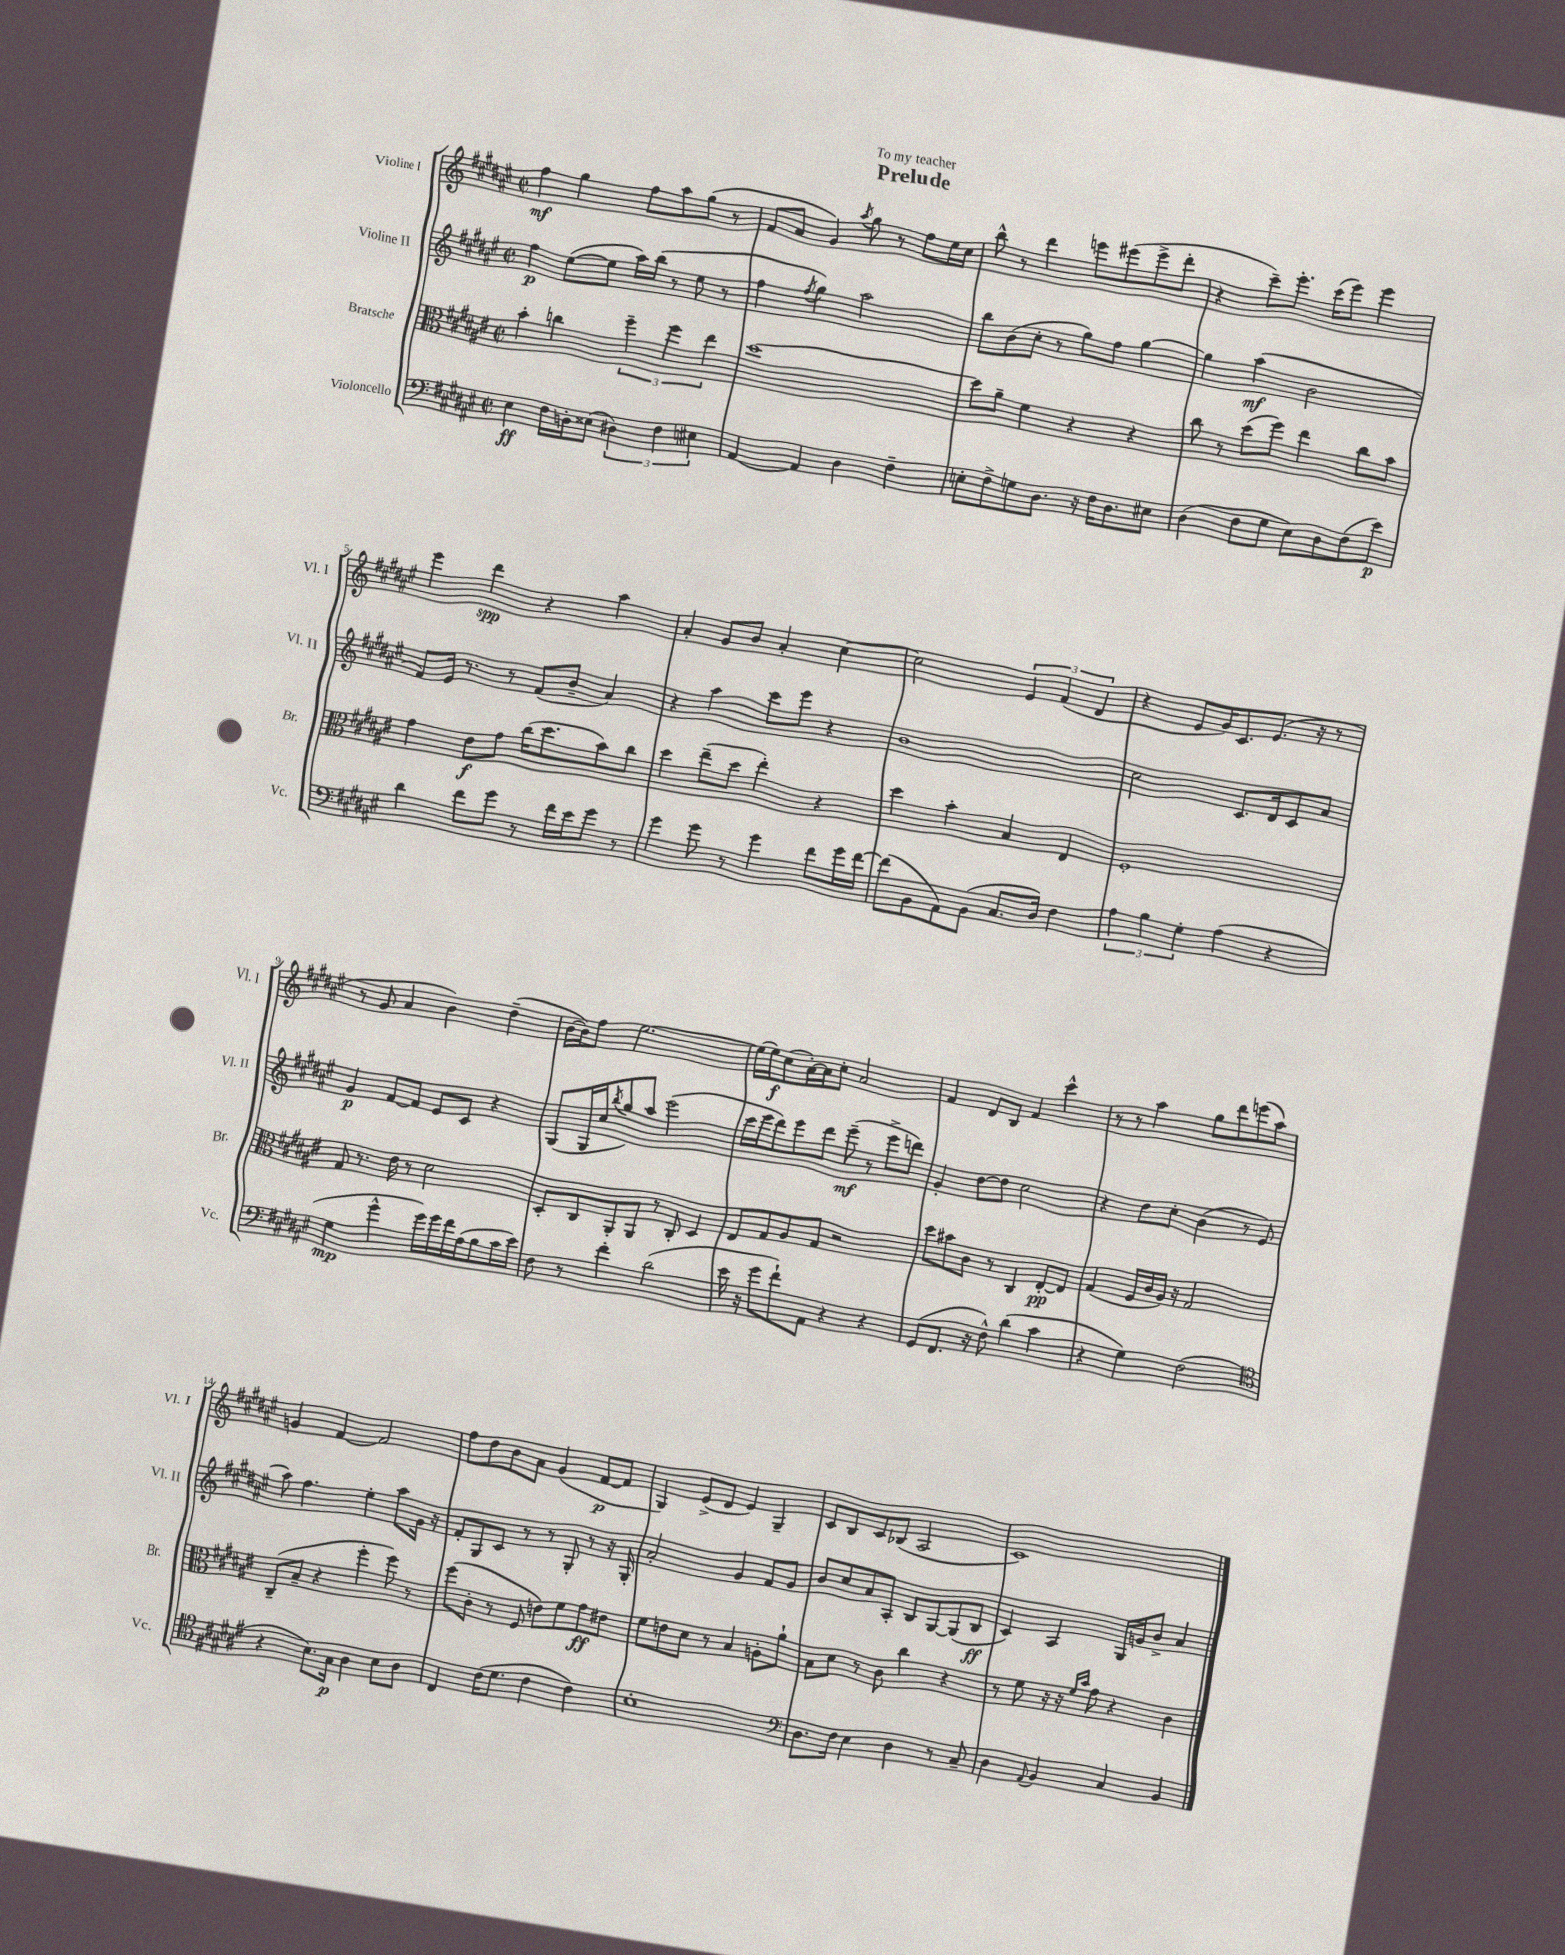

**kern	**dynam	**kern	**dynam	**kern	**dynam	**kern	**dynam
*part4	*part4	*part3	*part3	*part2	*part2	*part1	*part1
*staff4	*staff4	*staff3	*staff3	*staff2	*staff2	*staff1	*staff1
*I"Violoncello	*	*I"Bratsche	*	*I"Violine II	*	*I"Violine I	*
*I'Vc.	*	*I'Br.	*	*I'Vl. II	*	*I'Vl. I	*
*clefF4	*	*clefC3	*	*clefG2	*	*clefG2	*
*k[f#c#g#d#a#e#]	*	*k[f#c#g#d#a#e#]	*	*k[f#c#g#d#a#e#]	*	*k[f#c#g#d#a#e#]	*
*M2/2	*	*M2/2	*	*M2/2	*	*M2/2	*
*met(c|)	*	*met(c|)	*	*met(c|)	*	*met(c|)	*
=1	=1	=1	=1	=1	=1	=1	=1
4E#\	ff	4b'\	.	4ff#\	p	4ff#\	mf
16F#\LL	.	4ccn\	.	([8ee#\L	.	4gg#\	.
16Dn'\J	.	.	.	.	.	.	.
(8E##X\J	.	.	.	8ee#\J]	.	.	.
6D#X\)	.	6ff#~\	.	16aa#\LL)	.	8ff#\L	.
.	.	.	.	(16bb\JJ	.	.	.
.	.	.	.	8r	.	8aa#\	.
6F#\	.	6ff#\	.	.	.	.	.
.	.	.	.	8ee#\	.	(8gg#\J	.
6E#X\	.	6ee#\	.	.	.	.	.
.	.	.	.	8r	.	8r	.
=2	=2	=2	=2	=2	=2	=2	=2
[4AA#/	.	[1dd#	.	4ff#\	.	8f#/L	.
.	.	.	.	.	.	8a#/J	.
.	.	.	.	8qff#/	.	.	.
4AA#/]	.	.	.	4gg#\)	.	4g#/)	.
.	.	.	.	.	.	8qaa#/	.
4D#\	.	.	.	2aa#\	.	8gg#\	.
.	.	.	.	.	.	8r	.
4F#~\	.	.	.	.	.	8ff#\L	.
.	.	.	.	.	.	16ee#\L	.
.	.	.	.	.	.	16cc#\JJ	.
=3	=3	=3	=3	=3	=3	=3	=3
8En'\L	.	8dd#\L]	.	8bb\L	.	8bb^^\	.
8F#^\	.	8a#~\J	.	(8b\	.	8r	.
8Gn\	.	4f#\	.	8cc#'\J	.	4ddd#\	.
8.D#\J	.	.	.	8r	.	.	.
.	.	4r	.	8gg#\L)	.	8eeen\L	.
16r	.	.	.	.	.	.	.
16F#\KL	.	.	.	8ff#\J	.	(8eee#X\	.
8.D#\	.	.	.	.	.	.	.
.	.	4r	.	[4gg#\	.	8eee#^\	.
8E#X\J	.	.	.	.	.	8ddd#'\J	.
=4	=4	=4	=4	=4	=4	=4	=4
(4D#\	.	8cc#\	.	4gg#\]	.	4r	.
.	.	8r	.	.	.	.	.
8F#\L	.	(8dd#\L	.	(4aa#\	mf	8ccc#~\L)	.
8G#\J	.	8ff#\J)	.	.	.	8.eee#'\J	.
8E#\L)	.	4ee#\	.	2b\	.	.	.
.	.	.	.	.	.	(16ccc#\KL	.
8D#\	.	.	.	.	.	8eee#\J)	.
(8F#\	.	8cc#\L	.	.	.	4eee#\	.
8e#\J)	p	8b\J	.	.	.	.	.
!!LO:LB:g=z
=5	=5	=5	=5	=5	=5	=5	=5
4d#\	.	4g#\	.	8f#/L)	.	4eee#\	.
.	.	.	.	16e#/Jk	.	.	.
.	.	.	.	8.r	.	.	.
8f#\L	.	8e#\L	f	.	.	4ddd#\	spp
8g#\J	.	8g#\J	.	8r	.	.	.
8r	.	(16cc#\KL	.	(8f#/L	.	4r	.
.	.	8.dd#\	.	.	.	.	.
16f#\LL	.	.	.	8b~/J	.	.	.
16e#\J	.	.	.	.	.	.	.
8g#\J	.	8b\)	.	4a#/)	.	4aa#\	.
8r	.	8cc#\J	.	.	.	.	.
=6	=6	=6	=6	=6	=6	=6	=6
4g#\	.	4dd#\	.	4r	.	4a#'/	.
8g#\	.	(8ee#~\L	.	4aa#\	.	8g#/L	.
8r	.	8dd#\J	.	.	.	8b/J	.
4g#\	.	4ee#'\)	.	8ccc#\L	.	4a#'/	.
.	.	.	.	8eee#\J	.	.	.
8f#\L	.	4r	.	4r	.	[4cc#\	.
16g#\L	.	.	.	.	.	.	.
[16f#\JJ	.	.	.	.	.	.	.
=7	=7	=7	=7	=7	=7	=7	=7
(8f#\L]	.	4dd#\	.	1b	.	2cc#\]	.
8BB\	.	.	.	.	.	.	.
8AA#\)	.	4b'\	.	.	.	.	.
(8BB\J	.	.	.	.	.	.	.
8.C#/L	.	4B/	.	.	.	6e#/	.
.	.	.	.	.	.	(6f#/	.
16D#/Jk)	.	.	.	.	.	.	.
4F#\	.	4E#/	.	.	.	.	.
.	.	.	.	.	.	6d#/	.
=8	=8	=8	=8	=8	=8	=8	=8
6A#\	.	1F#'	.	2cc#\	.	4r	.
6B\	.	.	.	.	.	.	.
.	.	.	.	.	.	8e#/L	.
6G#'\	.	.	.	.	.	.	.
.	.	.	.	.	.	16g#/K)	.
.	.	.	.	.	.	8.c#/	.
(4A#\	.	.	.	8.c#/L	.	.	.
.	.	.	.	.	.	(8.e#/J	.
.	.	.	.	16d#/k	.	.	.
4r	.	.	.	8c#/	.	.	.
.	.	.	.	.	.	16r	.
.	.	.	.	8a#/J	.	8r	.
!!LO:LB:g=z
=9	=9	=9	=9	=9	=9	=9	=9
4G#\	mp	8G#/	.	4g#/	p	8r	.
.	.	8.r	.	.	.	8g#/	.
4g#^^\	.	.	.	[8f#/L	.	4a#/	.
.	.	16e#\	.	.	.	.	.
.	.	8r	.	8f#/J]	.	.	.
16g#\LL)	.	2d#\	.	8e#/L	.	4b\)	.
16g#\	.	.	.	.	.	.	.
16f#\	.	.	.	8c#/J	.	.	.
(16A#\J	.	.	.	.	.	.	.
8B\	.	.	.	4r	.	(4dd#~\	.
16c#\L	.	.	.	.	.	.	.
16e#\JJ)	.	.	.	.	.	.	.
=10	=10	=10	=10	=10	=10	=10	=10
8F#\	.	8D#'/L	.	(8G#/L	.	[16b\LL	.
.	.	.	.	.	.	16b\J])	.
8r	.	8C#/	.	16G#/L	.	8ff#\J	.
.	.	.	.	16cc#/J	.	.	.
.	.	.	.	8qbb/	.	.	.
4f#'\	.	8AA#'/	.	8gg#/)	.	[2.ee#\	.
.	.	8AA#/J	.	8aa#/J	.	.	.
(2d#\	.	8r	.	(2eee#\	.	.	.
.	.	8C#'/	.	.	.	.	.
.	.	4D#/	.	.	.	.	.
=11	=11	=11	=11	=11	=11	=11	=11
16e#\	.	8E#/L	.	16ccc#\LL	.	(16ee#\LL]	.
16r	.	.	.	16eee#\J	.	16ee#\J)	f
8g#\L	.	8G#/	.	8ddd#\)	.	(8cc#\	.
8f#`\)	.	8A#/	.	8eee#\	.	[16a#'\L)	.
.	.	.	.	.	.	16a#\J]	.
8AA#\J	.	8G#/J	.	8ddd#\J	.	8cc#'\J	.
4r	.	2r	.	(8eee#~\	mf	2a#/	.
.	.	.	.	8r	.	.	.
4r	.	.	.	8eee#^\L	.	.	.
.	.	.	.	8dddn\J)	.	.	.
=12	=12	=12	=12	=12	=12	=12	=12
(8GG#/L	.	8dd#\L	.	4g#'/	.	4f#/	.
8.FF#/J	.	8b#X\	.	.	.	.	.
.	.	8c#\J	.	[8dd#\L	.	8d#/L	.
16r	.	.	.	.	.	.	.
8F#^^\)	.	8r	.	8dd#\J]	.	8B/J	.
(4d#\	.	4C#/	.	2cc#\	.	4f#/	.
4c#\	.	[8E#'/L	pp	.	.	4ccc#^^\	.
.	.	8E#/J]	.	.	.	.	.
=13	=13	=13	=13	=13	=13	=13	=13
4r	.	(4G#/	.	4r	.	8r	.
.	.	.	.	.	.	8r	.
4G#\)	.	16F#/LL	.	8dd#\L	.	4aa#\	.
.	.	16c#/	.	.	.	.	.
.	.	16A#/JJ)	.	8cc#'\J	.	.	.
.	.	16r	.	.	.	.	.
(2F#\	.	2G#/	.	(4b\	.	8gg#\L	.
.	.	.	.	.	.	8ddd#\	.
.	.	.	.	8r	.	(8eeen\	.
.	.	.	.	8e#/	.	8aa#\J)	.
!!LO:LB:g=z
=14	=14	=14	=14	=14	=14	=14	=14
*clefC4	*	*	*	*	*	*	*
4r	.	(8C#~/L	.	8aa#\)	.	4gn/	.
.	.	8B~/J	.	4.ff#\	.	.	.
8.B\L)	.	4r	.	.	.	[4f#/	.
16G#\Jk	p	.	.	.	.	.	.
4A#\	.	4ff#'\	.	4ee#'\	.	2f#/]	.
8B\L	.	8ff#\)	.	8aa#\L	.	.	.
8A#\J	.	8r	.	16g#\Jk	.	.	.
.	.	.	.	16r	.	.	.
=15	=15	=15	=15	=15	=15	=15	=15
4C#/	.	(8ff#\L	.	8f#'/L	.	8ff#\L	.
.	.	8c#'\J	.	8G#/	.	8dd#\	.
(16c#\KL	.	8r	.	8c#/J	.	8b\	.
8.d#\J	.	.	.	.	.	.	.
.	.	8F#/	.	8r	.	8a#\J	.
4c#\	.	8en\L)	.	8r	.	(4g#/	.
.	.	8f#\	.	8G#'/	.	.	.
4c#\)	.	8g#\	ff	8r	.	[8f#/L	p
.	.	8e#X\J	.	16r	.	8f#/J]	.
.	.	.	.	16G#'/	.	.	.
=16	=16	=16	=16	=16	=16	=16	=16
1B'	.	8f#\L	.	2a#'/	.	4G#/)	.
.	.	8en\	.	.	.	.	.
.	.	8d#\J	.	.	.	(8e#^/L	.
.	.	8r	.	.	.	8d#/J	.
.	.	4B/	.	4g#/	.	4e#/)	.
.	.	8An'\L	.	8f#/L	.	4G#~/	.
.	.	8a#`\J	.	8g#/J	.	.	.
=17	=17	=17	=17	=17	=17	=17	=17
*clefF4	*	*	*	*	*	*	*
8.D#\L	.	8B\L	.	8b/L	.	8c#/L	.
.	.	8d#\J	.	8cc#/	.	8B/	.
16F#\Jk	.	.	.	.	.	.	.
4E#\	.	8r	.	8a#/	.	8c#/	.
.	.	8c#\	.	8A#'/J	.	(8B-X/J	.
4D#\	.	4cc#\	.	8B/L	.	2A#/	.
.	.	.	.	[8G#/	.	.	.
8r	.	4r	.	(8G#/]	.	.	.
8C#~/	.	.	.	8B/J	ff	.	.
=18	=18	=18	=18	=18	=18	=18	=18
4D#\	.	8r	.	4c#/)	.	1c#)	.
.	.	8f#\	.	.	.	.	.
8qqAA#/	.	.	.	.	.	.	.
4BB/	.	16r	.	4A#/	.	.	.
.	.	16r	.	.	.	.	.
.	.	16qqf#/LL	.	.	.	.	.
.	.	16qqb/JJ	.	.	.	.	.
.	.	8g#\	.	.	.	.	.
4C#/	.	4r	.	16G#/LL	.	.	.
.	.	.	.	16gn/J	.	.	.
.	.	.	.	8b^/J	.	.	.
4BB/	.	4c#\	.	4a#/	.	.	.
==	==	==	==	==	==	==	==
*-	*-	*-	*-	*-	*-	*-	*-
